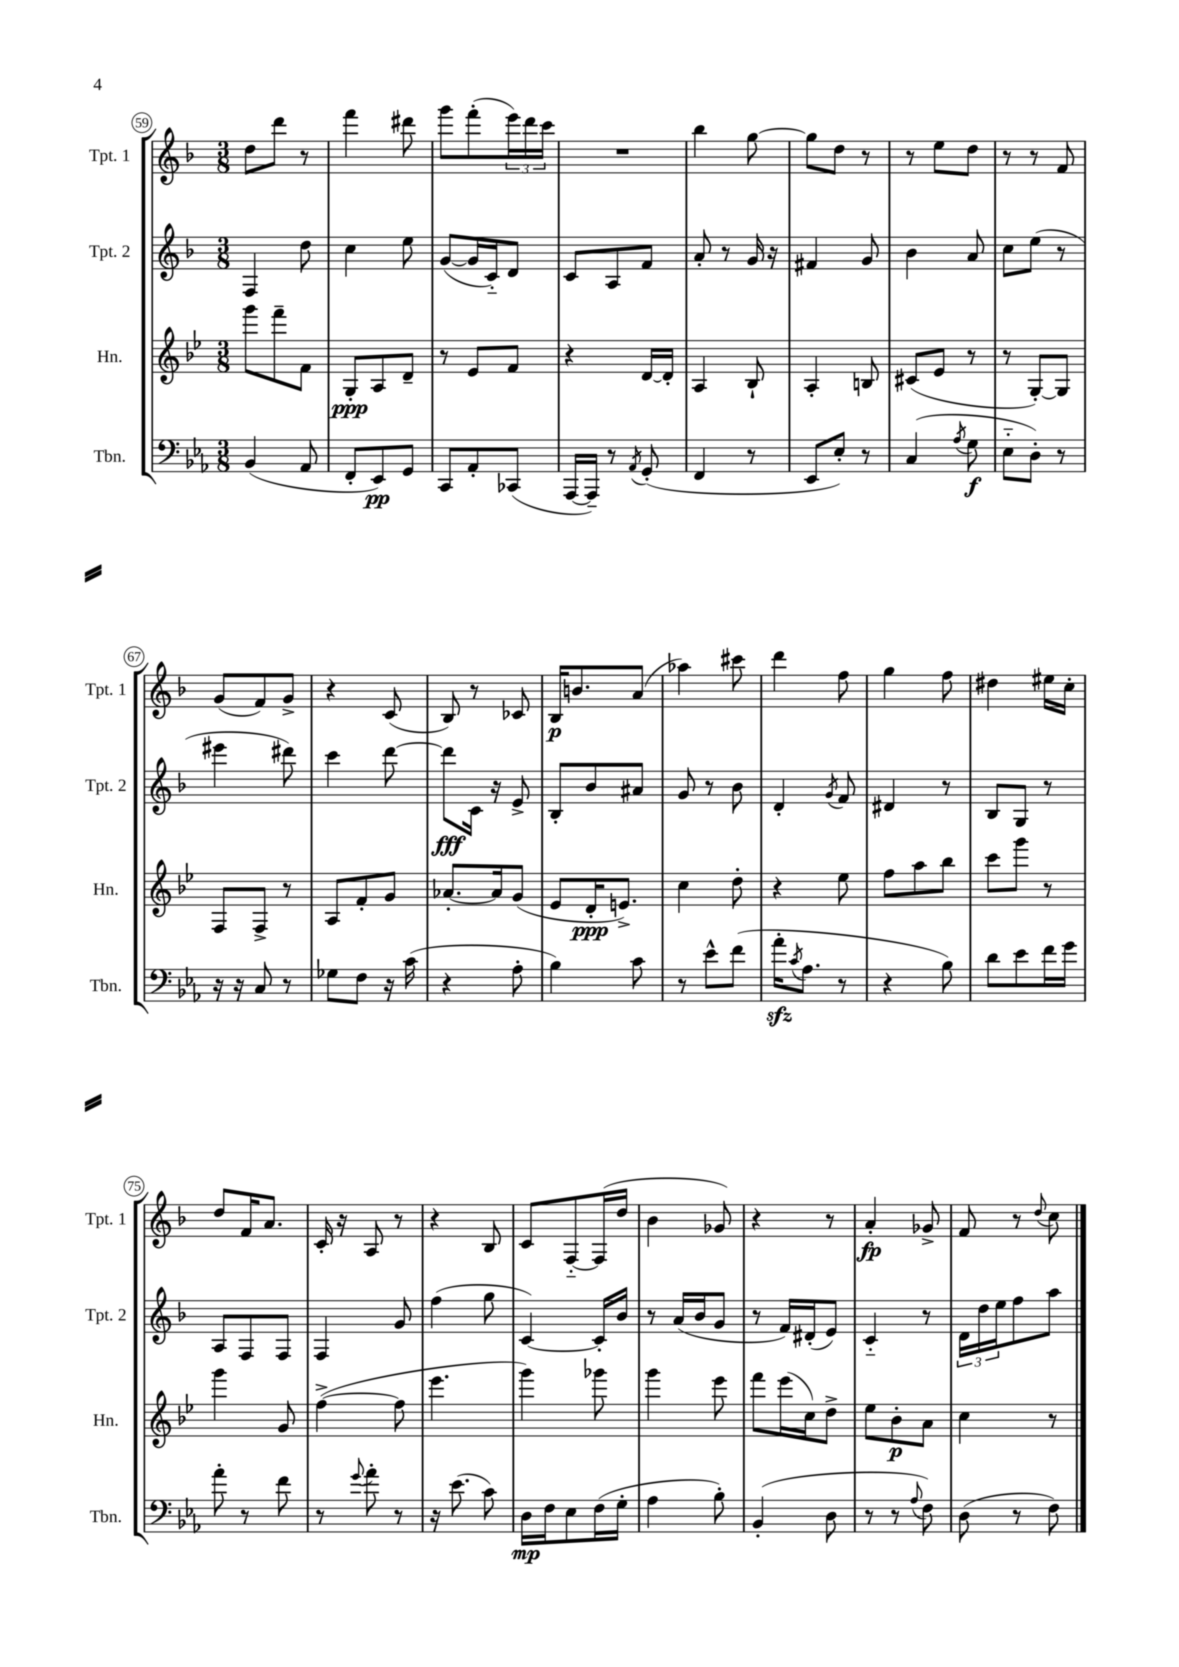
<<
\new StaffGroup <<
\new Staff = "s0" \with { instrumentName = "Tpt. 1" shortInstrumentName = "Tpt. 1" } {
    \clef treble \key f \major \numericTimeSignature \time 3/8
    d''8 d'''8 r8 |
    f'''4 dis'''8 |
    g'''8 f'''8-.( \tuplet 3/2 { e'''16) d'''16 c'''16 } |
    R4. |
    bes''4 g''8~ |
    g''8 d''8 r8 |
    r8 e''8 d''8 |
    r8 r8 f'8 |
    g'8( f'8) g'8-> |
    r4 c'8( |
    bes8) r8 ces'8 |
    bes16\p b'8. a'8( |
    aes''4) cis'''8 |
    d'''4 f''8 |
    g''4 f''8 |
    dis''4 eis''16 c''16-. |
    d''8 f'16 a'8. |
    c'16-. r16 a8 r8 |
    r4 bes8 |
    c'8 f8~-_ f16( d''16 |
    bes'4 ges'8) |
    r4 r8 |
    a'4-.\fp ges'8-> |
    f'8 r8 \appoggiatura { d''8 } c''8 \bar "|." |
}
\new Staff = "s1" \with { instrumentName = "Tpt. 2" shortInstrumentName = "Tpt. 2" } {
    \clef treble \key f \major \numericTimeSignature \time 3/8
    f4 d''8 |
    c''4 e''8 |
    g'8~( g'16 c'16-_) d'8 |
    c'8 a8 f'8 |
    a'8-. r8 g'16 r16 |
    fis'4 g'8 |
    bes'4 a'8 |
    c''8 e''8( r8 |
    eis'''4 dis'''8) |
    c'''4 d'''8~ |
    d'''8\fff c'16 r16 e'8-> |
    bes8-. bes'8 ais'8 |
    g'8 r8 bes'8 |
    d'4-. \acciaccatura { g'8 } f'8 |
    dis'4 r8 |
    bes8 g8 r8 |
    a8 f8 f8 |
    f4 g'8 |
    f''4( g''8 |
    c'4~) c'16-. bes'16 |
    r8 a'16( bes'16 g'8 |
    r8 f'16) dis'16-.( e'8) |
    c'4-_ r8 |
    \tuplet 3/2 { d'16 d''16 e''16 } f''8 a''8 \bar "|." |
}
\new Staff = "s2" \with { instrumentName = "Hn." shortInstrumentName = "Hn." } {
    \clef treble \key bes \major \numericTimeSignature \time 3/8
    g'''8 f'''8-- f'8 |
    g8-.\ppp a8 d'8-- |
    r8 ees'8 f'8 |
    r4 d'16~ d'16-. |
    a4 bes8-! |
    a4-. b8 |
    cis'8( ees'8 r8 |
    r8 g8~-.) g8 |
    f8 f8-> r8 |
    a8 f'8-. g'8 |
    aes'8.~-. aes'16 g'8( |
    ees'8 d'16-.\ppp e'8.->) |
    c''4 d''8-. |
    r4 ees''8 |
    f''8 a''8 bes''8 |
    c'''8 g'''8 r8 |
    g'''4 g'8 |
    f''4~->( f''8 |
    ees'''4. |
    g'''4) ges'''8 |
    g'''4 ees'''8 |
    f'''8 ees'''16( c''16) d''8-> |
    ees''8 bes'8-.\p a'8 |
    c''4 r8 \bar "|." |
}
\new Staff = "s3" \with { instrumentName = "Tbn." shortInstrumentName = "Tbn." } {
    \clef bass \key ees \major \numericTimeSignature \time 3/8
    bes,4( aes,8 |
    f,8-. ees,8\pp) g,8 |
    c,8 aes,8-. ces,8( |
    aes,,16~ aes,,16--) r8 \acciaccatura { aes,8 } g,8-.( |
    f,4 r8 |
    ees,8 ees8-.) r8 |
    c4( \acciaccatura { aes8 } g8\f |
    ees8-_ d8-.) r8 |
    r16 r16 c8 r8 |
    ges8 f8 r16 c'16( |
    r4 aes8-. |
    bes4) c'8 |
    r8 ees'8-^ f'8( |
    aes'16-.\sfz \acciaccatura { c'8 } aes8. r8 |
    r4 bes8) |
    d'8 ees'8 f'16 g'16 |
    aes'8-. r8 f'8 |
    r8 \appoggiatura { g'8 } aes'8-. r8 |
    r16 ees'8.( c'8) |
    d16\mp f16 ees8 f16( g16-. |
    aes4 bes8-.) |
    bes,4-.( d8 |
    r8 r8 \appoggiatura { aes8 } f8) |
    d8( r8 f8) \bar "|." |
}
>>
>>
\layout { \context { \Score currentBarNumber = #59 \override BarNumber.stencil = #(make-stencil-circler 0.1 0.3 ly:text-interface::print) } }
